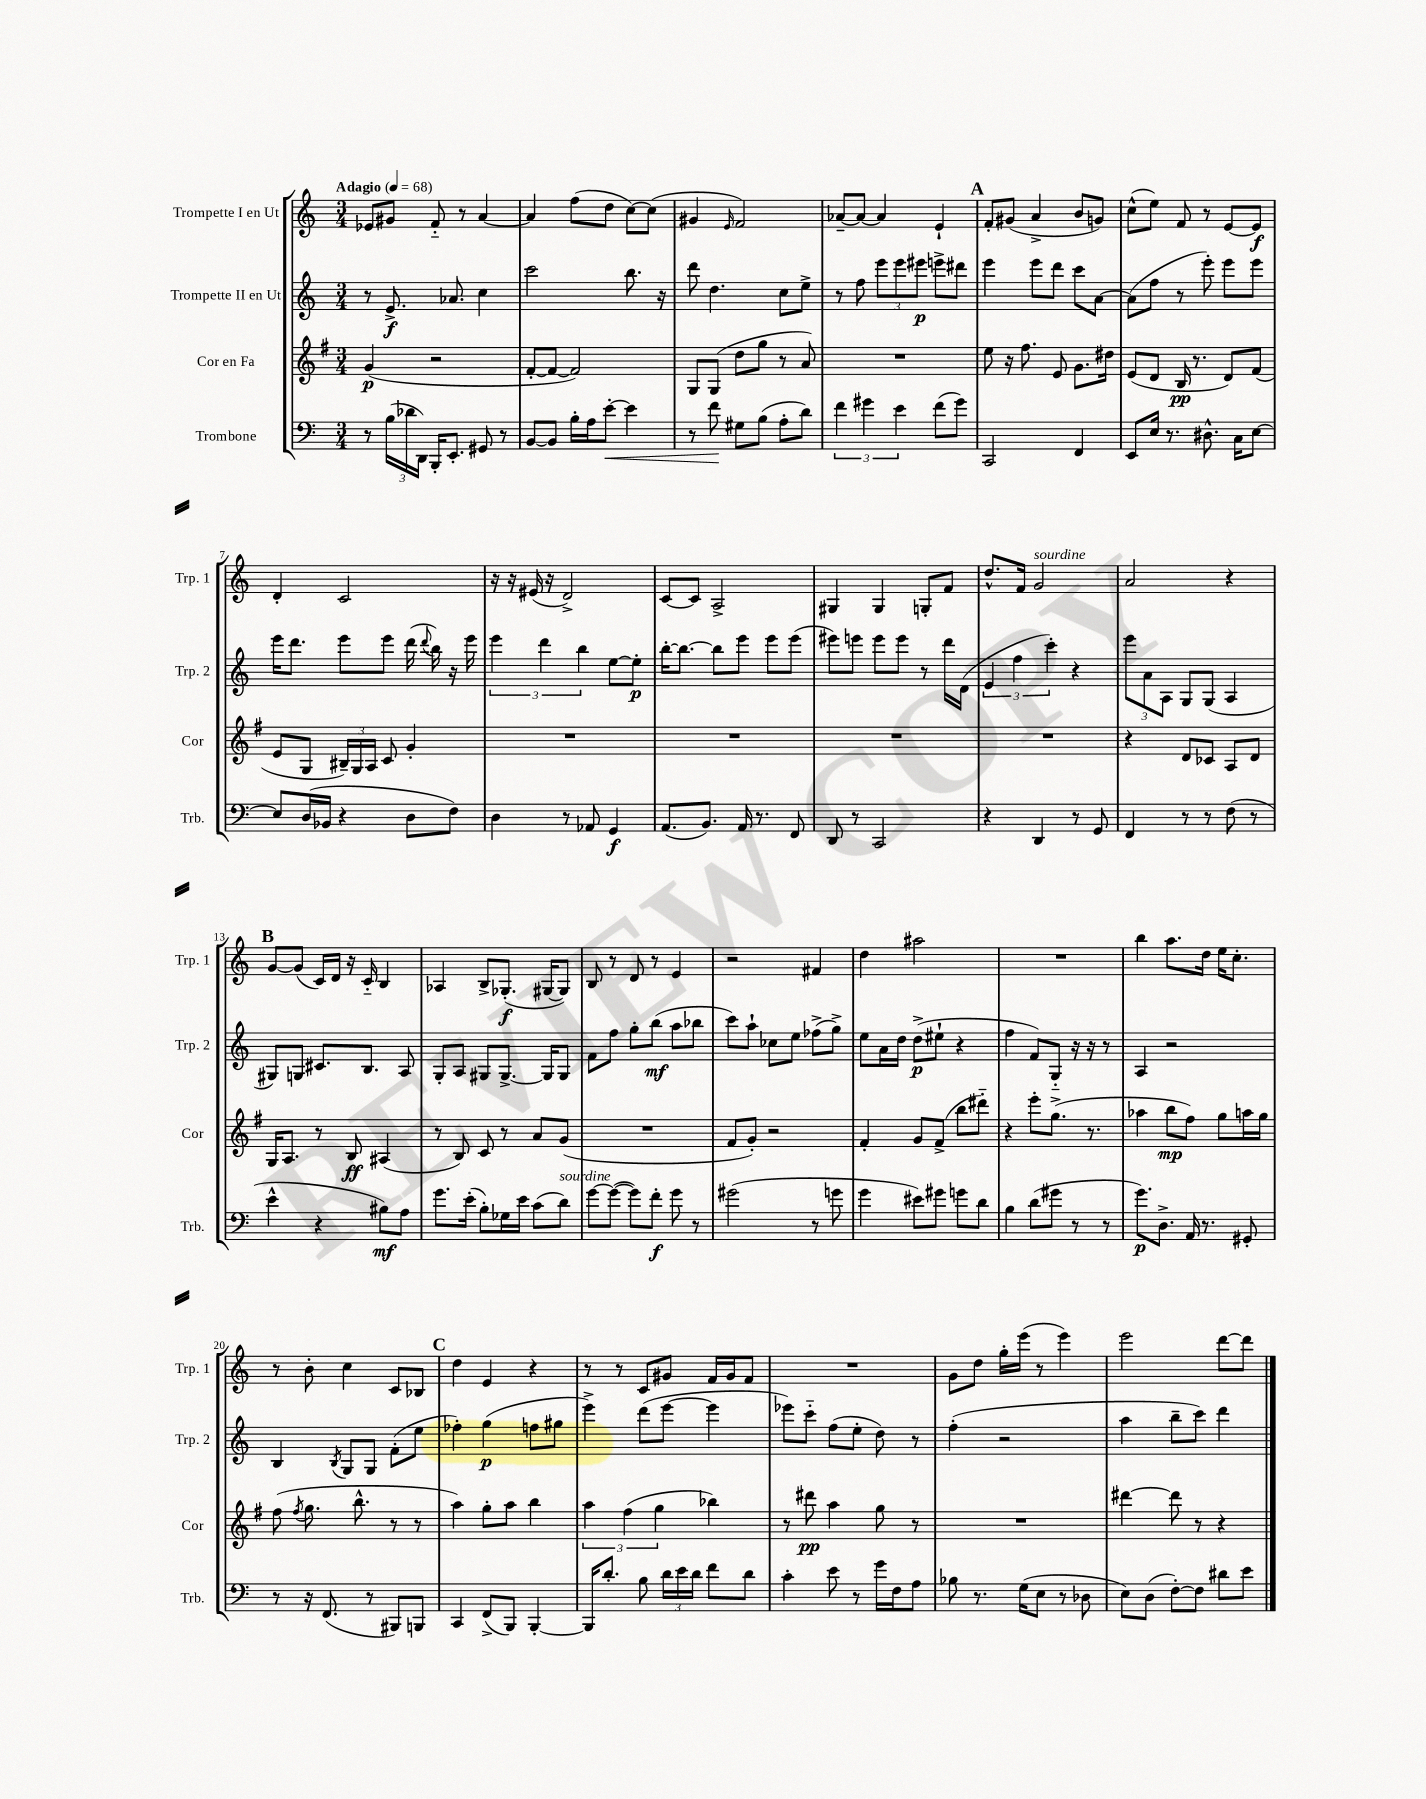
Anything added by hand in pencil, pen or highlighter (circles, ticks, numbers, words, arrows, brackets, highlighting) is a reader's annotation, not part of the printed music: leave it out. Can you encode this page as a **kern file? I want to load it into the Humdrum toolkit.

**kern	**dynam	**kern	**dynam	**kern	**dynam	**kern	**dynam
*part4	*part4	*part3	*part3	*part2	*part2	*part1	*part1
*staff4	*staff4	*staff3	*staff3	*staff2	*staff2	*staff1	*staff1
*I"Trombone	*	*I"Cor en Fa	*	*I"Trompette II en Ut	*	*I"Trompette I en Ut	*
*I'Trb.	*	*I'Cor	*	*I'Trp. 2	*	*I'Trp. 1	*
*clefF4	*	*clefG2	*	*clefG2	*	*clefG2	*
*k[]	*	*k[f#]	*	*k[]	*	*k[]	*
*M3/4	*	*M3/4	*	*M3/4	*	*M3/4	*
*MM68	*	*MM68	*	*MM68	*	*MM68	*
=1	=1	=1	=1	=1	=1	=1	=1
!	!	!	!	!	!	!LO:TX:a:B:t=Adagio	!
8r	.	(4g/	p	8r	.	8e-X/L	.
(24B\LL	.	.	.	8.e^/	f	8g#X/J	.
24d-X\	.	.	.	.	.	.	.
24DD\JJ)	.	.	.	.	.	.	.
16BBB'/KL	.	2r	.	.	.	8f/	.
8.EE'/J	.	.	.	8.a-X/	.	.	.
.	.	.	.	.	.	8r	.
8GG#X/	.	.	.	4cc\	.	[4a/	.
8r	.	.	.	.	.	.	.
=2	=2	=2	=2	=2	=2	=2	=2
[8BB/L	.	[8f#'/L	.	2ccc\	.	4a/]	.
8BB/J]	.	8f#/J_	.	.	.	.	.
16B'\LL	.	2f#/])	.	.	.	(8ff\L	.
16A\J	.	.	.	.	.	.	.
!	!LO:HP:b	!	!	!	!	!	!
[8e'\J	<	.	.	.	.	8dd\J	.
4e\]	.	.	.	8.bb\	.	[8cc\L)	.
.	.	.	.	.	.	(8cc\J]	.
.	.	.	.	16r	.	.	.
=3	=3	=3	=3	=3	=3	=3	=3
8r	.	8G/L	.	8ddd\	.	4g#X/	.
8f\	.	(8G/J	.	4.dd\	.	.	.
.	.	.	.	.	.	16qqe/	.
8G#X\L	[	8dd\L	.	.	.	2f/)	.
(8B\J	.	8gg\J	.	.	.	.	.
8A'\L	.	8r	.	8cc\L	.	.	.
8d\J)	.	8a/)	.	8ee^\J	.	.	.
=4	=4	=4	=4	=4	=4	=4	=4
6f\	.	2.r	.	8r	.	[8a-X~/L	.
.	.	.	.	8ff\	.	8a-/J_	.
6g#X\	.	.	.	.	.	.	.
.	.	.	.	12eee\L	.	4a-/]	.
6e\	.	.	.	12eee\	.	.	.
.	.	.	.	12eee#X\J	p	.	.
(8f\L	.	.	.	8eeen^\L	.	4e`/	.
8g#\J)	.	.	.	8ddd#X\J	.	.	.
!!LO:REH:place=s1:t=A
=5	=5	=5	=5	=5	=5	=5	=5
2CC/	.	8ee\	.	4eee\	.	8f'/L	.
.	.	16r	.	.	.	(8g#X/J	.
.	.	8.ff#\	.	.	.	.	.
.	.	.	.	8eee\L	.	4a^/	.
.	.	8e/	.	8ddd\J	.	.	.
4FF/	.	8.g\L	.	8ccc\L	.	8b/L	.
.	.	.	.	[8a\J	.	8gn/J)	.
.	.	16dd#X\Jk	.	.	.	.	.
=6	=6	=6	=6	=6	=6	=6	=6
8EE/L	.	(8e/L	.	(8a\L]	.	(8cc^^\L	.
16E/Jk	.	8d/J	.	8ff\J	.	8ee\J)	.
8.r	.	.	.	.	.	.	.
.	.	16B/	pp	8r	.	8f/	.
.	.	8.r	.	.	.	.	.
8.D#X^^\	.	.	.	8eee'\)	.	8r	.
.	.	8d/L)	.	8eee\L	.	[8e/L	.
16C\KL	.	.	.	.	.	.	.
[8E\J	.	(8f#/J	.	8eee\J	.	8e/J]	f
!!LO:LB:g=z
=7	=7	=7	=7	=7	=7	=7	=7
8E/L]	.	8e/L	.	16eee\KL	.	4d'/	.
.	.	.	.	8.ddd\J	.	.	.
(16D/L	.	8G/J	.	.	.	.	.
16BB-X/JJ	.	.	.	.	.	.	.
4r	.	24B#X~/LL)	.	8eee\L	.	2c/	.
.	.	24G/	.	.	.	.	.
.	.	24A/JJ	.	.	.	.	.
.	.	8c/	.	8eee\J	.	.	.
8D\L	.	4g'/	.	(16ddd\	.	.	.
.	.	.	.	8qqddd/	.	.	.
.	.	.	.	16bb\)	.	.	.
8F\J)	.	.	.	16r	.	.	.
.	.	.	.	16eee\	.	.	.
=8	=8	=8	=8	=8	=8	=8	=8
4D\	.	2.r	.	6eee\	.	16r	.
.	.	.	.	.	.	16r	.
.	.	.	.	.	.	(16e#X/	.
.	.	.	.	6ddd\	.	.	.
.	.	.	.	.	.	16r	.
8r	.	.	.	.	.	2d^/)	.
.	.	.	.	6bb\	.	.	.
8AA-X/	.	.	.	.	.	.	.
4GG/	f	.	.	[8ee\L	.	.	.
.	.	.	.	8ee'\J]	p	.	.
=9	=9	=9	=9	=9	=9	=9	=9
(8.AA/L	.	2.r	.	[16bb'\KL	.	[8c/L	.
.	.	.	.	8.bb\J_	.	.	.
.	.	.	.	.	.	8c/J]	.
8.BB/J)	.	.	.	.	.	.	.
.	.	.	.	8bb\L]	.	2A^/	.
16AA/	.	.	.	8eee\J	.	.	.
8.r	.	.	.	.	.	.	.
.	.	.	.	8eee\L	.	.	.
8FF/	.	.	.	(8eee\J	.	.	.
=10	=10	=10	=10	=10	=10	=10	=10
8DD/	.	2.r	.	8eee#X\L)	.	4G#X/	.
8r	.	.	.	8eeen\J	.	.	.
2CC/	.	.	.	8eee\L	.	4G#/	.
.	.	.	.	8eee\J	.	.	.
.	.	.	.	8r	.	8Gn'/L	.
.	.	.	.	16ddd\LL	.	8f/J	.
.	.	.	.	(16d\JJ	.	.	.
=11	=11	=11	=11	=11	=11	=11	=11
4r	.	2.r	.	6e/	.	8.dd^^/L	.
.	.	.	.	6ff\	.	.	.
.	.	.	.	.	.	16f/Jk	.
!	!	!	!	!	!	!LO:TX:a:i:t=sourdine	!
4DD/	.	.	.	.	.	2g/	.
.	.	.	.	6ccc'\)	.	.	.
8r	.	.	.	4r	.	.	.
8GG/	.	.	.	.	.	.	.
=12	=12	=12	=12	=12	=12	=12	=12
4FF/	.	4r	.	12eee\L	.	2a/	.
.	.	.	.	12a\	.	.	.
.	.	.	.	12A\J	.	.	.
8r	.	8d/L	.	8G/L	.	.	.
8r	.	8c-X/J	.	(8G/J	.	.	.
(8F\	.	8A/L	.	4A/	.	4r	.
8r	.	8d/J	.	.	.	.	.
!!LO:LB:g=z
!!LO:REH:place=s1:t=B
=13	=13	=13	=13	=13	=13	=13	=13
4e^^\	.	16G/KL	.	8G#X/L)	.	[8g/L	.
.	.	8.A/J	.	.	.	.	.
.	.	.	.	8Gn/J	.	(8g/J]	.
4r	.	8r	.	8.c#X/L	.	16c/LL)	.
.	.	.	.	.	.	16d/JJ	.
.	.	8B/	ff	.	.	16r	.
.	.	.	.	8.B/J	.	16c/	.
8B#X\L)	mf	(4A#X/	.	.	.	4B/	.
8A\J	.	.	.	8A/	.	.	.
=14	=14	=14	=14	=14	=14	=14	=14
8.g\L	.	8r	.	8G'/L	.	4A-X/	.
.	.	8B/)	.	8A/J	.	.	.
(16e'\Jk	.	.	.	.	.	.	.
8B'\L)	.	8c/	.	8G#X/L	.	8B^/L	.
16G-X\L	.	8r	.	[8.G#^/J	.	(8.G-X'/J	f
16e\JJ	.	.	.	.	.	.	.
(8c\L	.	8a/L	.	.	.	.	.
.	.	.	.	16G#/KL]	.	[16G#X/KL	.
!LO:TX:a:i:t=sourdine	!	!	!	!	!	!	!
8d\J)	.	(8g/J	.	8G#/J	.	8G#/J])	.
=15	=15	=15	=15	=15	=15	=15	=15
[8g\L	.	2.r	.	8f\L	.	8B/	.
(8g\J_	.	.	.	8ff\J	.	8r	.
8g\L])	.	.	.	8gg'\L	.	8d/	.
8f'\J	f	.	.	(8bb\J	mf	8r	.
8g\	.	.	.	8aa\L	.	4e/	.
8r	.	.	.	8bb-X\J	.	.	.
=16	=16	=16	=16	=16	=16	=16	=16
(2g#X\	.	8f#/L	.	8ccc\L)	.	2r	.
.	.	8g'/J)	.	8aa`\J	.	.	.
.	.	2r	.	8cc-X\L	.	.	.
.	.	.	.	8ee\J	.	.	.
8r	.	.	.	(8ff-X^\L	.	4f#X/	.
8gn\	.	.	.	8gg^\J)	.	.	.
=17	=17	=17	=17	=17	=17	=17	=17
4g\	.	4f#'/	.	8ee\L	.	4dd\	.
.	.	.	.	16a\L	.	.	.
.	.	.	.	16dd\JJ	.	.	.
8e#X\L)	.	8g/L	.	(8dd^\L	p	2aa#X\	.
8g#X\J	.	(8f#^/J	.	8ee#X`\J	.	.	.
8gn\L	.	8bb\L	.	4r	.	.	.
8d\J	.	8ddd#X\J)	.	.	.	.	.
=18	=18	=18	=18	=18	=18	=18	=18
4B\	.	4r	.	4ff\	.	2.r	.
(8d\L	.	8eee'\L	.	8f/L)	.	.	.
8g#X\J	.	(8.gg^\J	.	8G/J	.	.	.
8r	.	.	.	16r	.	.	.
.	.	8.r	.	16r	.	.	.
8r	.	.	.	8r	.	.	.
=19	=19	=19	=19	=19	=19	=19	=19
8.g\L)	p	4aa-X\	.	4A/	.	4bb\	.
8.D^\J	.	.	.	.	.	.	.
.	.	8bb\L	mp	2r	.	8.aa\L	.
16AA/	.	8ff#\J)	.	.	.	.	.
8.r	.	.	.	.	.	16dd\Jk	.
.	.	8gg\L	.	.	.	16ee\KL	.
.	.	.	.	.	.	8.cc'\J	.
8GG#X'/	.	16aan\L	.	.	.	.	.
.	.	16gg\JJ	.	.	.	.	.
!!LO:LB:g=z
=20	=20	=20	=20	=20	=20	=20	=20
8r	.	(8ff#\	.	4B/	.	8r	.
.	.	8qff#/	.	.	.	.	.
16r	.	8.gg\	.	.	.	8b'\	.
(8.FF/	.	.	.	.	.	.	.
.	.	.	.	8qB/	.	.	.
.	.	.	.	8G/L	.	4cc\	.
.	.	8.bb^^\	.	.	.	.	.
8r	.	.	.	8G/J	.	.	.
8BBB#X/L)	.	8r	.	(8f'\L	.	8c/L	.
8BBBn/J	.	8r	.	8ee\J	.	8B-X/J	.
!!LO:REH:place=s1:t=C
=21	=21	=21	=21	=21	=21	=21	=21
4CC/	.	4aa\)	.	4ff-X'\)	.	4dd\	.
(8FF^/L	.	8gg'\L	.	(4gg\	p	4e/	.
8BBB/J)	.	8aa\J	.	.	.	.	.
[4BBB'/	.	4bb\	.	8ffn\L	.	4r	.
.	.	.	.	8gg#X\J	.	.	.
=22	=22	=22	=22	=22	=22	=22	=22
16BBB/KL]	.	6aa\	.	4eee^\)	.	8r	.
8.d'/J	.	.	.	.	.	.	.
.	.	.	.	.	.	8r	.
.	.	(6ff#\	.	.	.	.	.
8B\	.	.	.	(8ddd\L	.	8c/L	.
.	.	6gg\	.	.	.	.	.
24d\LL	.	.	.	[8eee\J	.	8g#X/J	.
24e\	.	.	.	.	.	.	.
24d\JJ	.	.	.	.	.	.	.
8f\L	.	4bb-X\)	.	4eee\]	.	16f/LL	.
.	.	.	.	.	.	16g#/J	.
8d\J	.	.	.	.	.	8f/J	.
=23	=23	=23	=23	=23	=23	=23	=23
4c'\	.	8r	.	8eee-X\L)	.	2.r	.
.	.	8ddd#X\	pp	8ccc\J	.	.	.
8e\	.	4aa\	.	(8ff\L	.	.	.
8r	.	.	.	8ee'\J	.	.	.
16g\LL	.	8gg\	.	8dd\)	.	.	.
16F\J	.	.	.	.	.	.	.
8A\J	.	8r	.	8r	.	.	.
=24	=24	=24	=24	=24	=24	=24	=24
8B-X\	.	2.r	.	(4ff'\	.	8g\L	.
8.r	.	.	.	.	.	8dd\J	.
.	.	.	.	2r	.	16gg'\LL	.
(16G\KL	.	.	.	.	.	(16eee\JJ	.
8E\J	.	.	.	.	.	8r	.
8r	.	.	.	.	.	4eee\)	.
8D-X\	.	.	.	.	.	.	.
=25	=25	=25	=25	=25	=25	=25	=25
8E\L)	.	[4ddd#X\	.	4aa\	.	2eee\	.
(8D\J	.	.	.	.	.	.	.
[8F'\L)	.	8ddd#\]	.	8bb~\L	.	.	.
8F\J]	.	8r	.	8ccc\J)	.	.	.
8d#X\L	.	4r	.	4ddd\	.	[8ddd\L	.
8e\J	.	.	.	.	.	8ddd\J]	.
==	==	==	==	==	==	==	==
*-	*-	*-	*-	*-	*-	*-	*-
